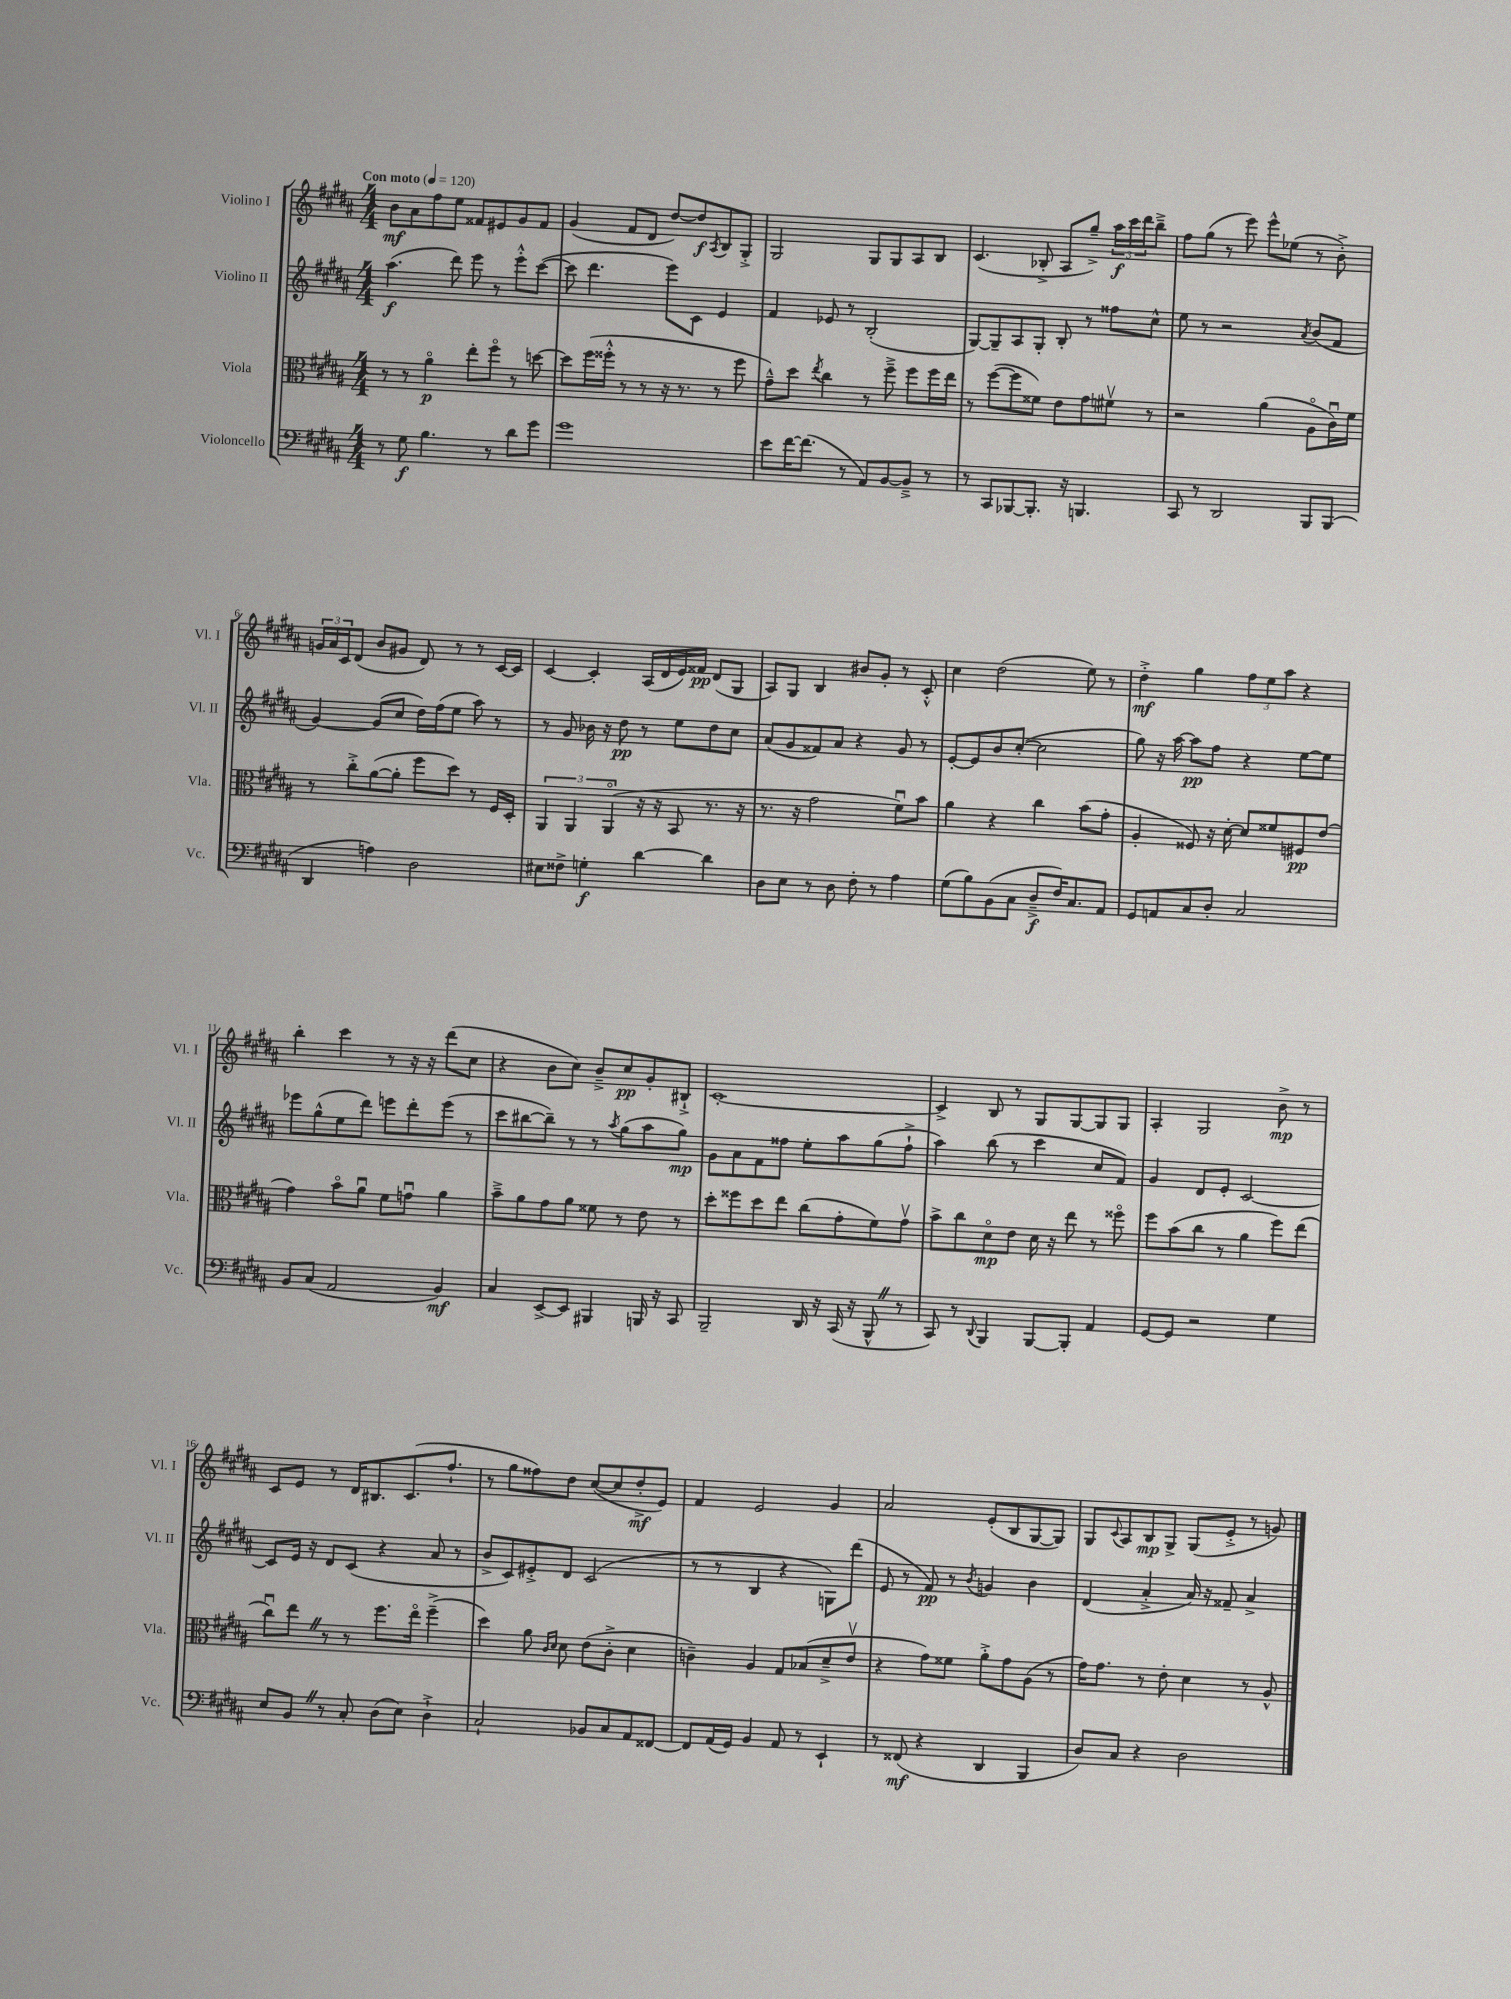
<<
\new StaffGroup <<
\new Staff = "s0" \with { instrumentName = "Violino I" shortInstrumentName = "Vl. I" } {
    \clef treble \key b \major \numericTimeSignature \time 4/4 \tempo "Con moto" 4 = 120
    b'8\mf ais'8 fis''8 e''8 fisis'8 eis'8 gis'8 fisis'8 |
    gis'4( fis'8 dis'8 dis''8~) dis''8\f \acciaccatura { ais8 } b8 gis8-.-> |
    gis2 gis8 gis8 ais8 b8 |
    cis'4.( bes8-.-> ais8 gis''8--->) \tuplet 3/2 { ais''16\f cis'''16 dis'''16 } b''8---> |
    fis''8 gis''8( r8 e'''8) e'''8-^ ees''8( r8 b'8-.->) |
    \tuplet 3/2 { g'16 ais'16 cis'16 } dis'8( b'8 gis'8 dis'8) r8 r8 cis'16~ cis'16 |
    cis'4~ cis'4-. ais16( dis'16 e'16) fisis'16\pp dis'8( gis8 |
    ais8) gis8 b4 bis'8 gis'8-. r8 cis'8-.-^ |
    cis''4 dis''2( e''8) r8 |
    dis''4-.->\mf gis''4 \tuplet 3/2 { fis''8 e''8 ais''8 } r4 |
    b''4-. cis'''4 r8 r16 r16 dis'''8( cis''8 |
    r4 b'8 cis''8) b'8---> cis''8\pp gis'8-. bis8-!-> |
    cis'1~-. |
    cis'4-> b8 r8 gis8 gis8~ gis8 gis8 |
    ais4-. gis2 b'8->\mp r8 |
    cis'8 e'8 r8 dis'16 bis8. cis'8.( fis''8.-! |
    r8 gis''8 fisis''8) dis''8 cis''8~( cis''8 dis''8-.->\mf e'8) |
    fis'4 e'2 gis'4 |
    ais'2 e'8-.( b8 gis8~ gis8) |
    gis8 \appoggiatura { cis'8 } ais8 b8\mp gis8-> gis8( e'8-.-> r8 g'8) \bar "|." |
}
\new Staff = "s1" \with { instrumentName = "Violino II" shortInstrumentName = "Vl. II" } {
    \clef treble \key b \major \numericTimeSignature \time 4/4
    ais''4.\f( dis'''8) e'''8 r8 e'''8-.-^ cis'''8~( |
    cis'''8 dis'''4. e'''8) cis'8 e'4 |
    fis'4 ees'8 r8 b2-.( |
    gis8~) gis8-- ais8 gis8-. b8-. r8 fisis''8 cis''8-^ |
    e''8 r8 r2 \acciaccatura { ais'8 } b'8( fis'8 |
    gis'4~) gis'8( cis''8 dis''16) fis''16( e''8 ais''8) r8 |
    r8 gis'8 bes'16 r16 dis''8\pp r8 e''8 dis''8 cis''8 |
    ais'8( gis'8 fisis'8) ais'8 r4 gis'8 r8 |
    e'8~-. e'8 b'8 cis''8~-.( cis''2 |
    gis''8) r16 ais''16~ ais''8\pp fis''8 r4 e''8~ e''8 |
    ees'''8 gis''8-^( e''8 dis'''8) e'''8 dis'''8-. e'''8( r8 |
    cis'''8 bis''8~ bis''8--) r8 r8 \acciaccatura { ais''8 } gis''8( ais''8 gis''8\mp) |
    gis'8 ais'8 fis'8 fisis''8 e''8-. ais''8 gis''8( fisis''8-!-> |
    ais''4) b''8( r8 cis'''4 cis''8 fis'8) |
    gis'4 dis'8 e'8-. cis'2~ |
    cis'8 e'16 r16 dis'8 cis'8( r4 ais'8 r8 |
    b'8-> cis'8) eis'8-.-> dis'8 cis'2( |
    r8 r8 b4 r4 g8) dis'''8( |
    e'8 r8 fis'8\pp) r8 \acciaccatura { b'8 } g'4 b'4 |
    dis'4( ais'4-.-> ais'16) r16 fisis'8-- ais'4-> \bar "|." |
}
\new Staff = "s2" \with { instrumentName = "Viola" shortInstrumentName = "Vla." } {
    \clef alto \key b \major \numericTimeSignature \time 4/4
    r8 r8 ais'4\flageolet\p e''8-. fis''8\flageolet r8 d''8~ |
    d''8 fis''16( fisis''16-.-^ r8 r8 r16 r8. r8 fisis''8 |
    gis'8---^) dis''8 \acciaccatura { e''8 } cis''4 r8 fis''8---> fis''8 fis''16 e''16 |
    r8 fis''8~( fis''8 fisis'8) e'8 gis'8 fis'8\upbow r8 |
    r2 ais'4( ais8\flageolet cis'16\downbow) fis'16 |
    r8 cis''8-.-> ais'8~( ais'8-. fis''8 dis''8) r8 fis16 dis16-. |
    \tuplet 3/2 { ais,4 ais,4 ais,4\flageolet( } r16 r16 b,8 r8. r16 |
    r8. r16 gis'2 fis'8\downbow) b'8 |
    ais'4 r4 cis''4 b'8( gis'8-. |
    ais4-. fisis8) r16 dis'16~-. dis'8 fisis'8 fis8\pp e'8( |
    gis'4) b'8\flageolet ais'8\downbow fis'8 g'8\downbow ais'4 |
    b'8---> ais'8 gis'8 ais'8 fisis'8 r8 e'8 r8 |
    dis''8-. fisis''8 dis''8 e''8 cis''8( gis'8-. fis'8) gis'8\upbow |
    b'8-> cis''8 dis'8\flageolet\mp e'8 dis'16 r16 e''8 r8 fisis''8\flageolet |
    fis''8 b'8( cis''8 r8 ais'4 fis''8) e''8( |
    cis''8\downbow) e''8 \once \override BreathingSign.text = \markup { \musicglyph "scripts.caesura.straight" } \breathe r8 r8 fis''8. e''16\flageolet fis''4--->( |
    dis''4) ais'8 \grace { cis'16 dis'16 } dis'8 e'8( cis'8-.-> dis'4 |
    c'4--) ais4 gis8 bes8( dis'8---> e'8\upbow |
    r4 gis'8) fisis'8 ais'8-.-> gis'8 ais8( r8 |
    gis'16) gis'8. r8 e'8-. dis'4 r8 ais8-^ \bar "|." |
}
\new Staff = "s3" \with { instrumentName = "Violoncello" shortInstrumentName = "Vc." } {
    \clef bass \key b \major \numericTimeSignature \time 4/4
    r8 gis8\f b4. r8 dis'8 gis'8 |
    gis'1 |
    e'8 fis'16~ fis'8.( r8 ais,8) b,8~ b,8---> r8 |
    r8 cis,8 bes,,8~ bes,,8.-. r16 b,,4. |
    cis,8 r8 dis,2 b,,8 b,,8( |
    dis,4 a4) dis2 |
    eis8 fisis8-> g4-.\f dis'4~ dis'4 |
    dis8 e8 r8 dis8 fis8-. r8 ais4 |
    gis8( b8) b,8( cis8 dis8--->\f fis16) cis8. ais,8 |
    gis,8 a,8 cis8 dis8-. cis2 |
    b,8 cis8( ais,2 b,4\mf) |
    cis4 e,8~-> e,8 bis,,4 b,,16 r16 cis,8 |
    b,,2-- dis,16 r16 cis,16( r16 b,,8-^ \once \override BreathingSign.text = \markup { \musicglyph "scripts.caesura.straight" } \breathe r8 |
    cis,8) r8 \appoggiatura { dis,8 } b,,4 b,,8~ b,,8-. ais,4 |
    gis,8~ gis,8 r2 gis4 |
    e8 b,8 \once \override BreathingSign.text = \markup { \musicglyph "scripts.caesura.straight" } \breathe r8 cis8-. dis8( e8) dis4-!-> |
    cis2-! bes,8 cis8 ais,8 fisis,8~ |
    fisis,8 ais,16( gis,16) b,4 ais,8 r8 e,4-! |
    r8 fisis,8\mf( r4 dis,4 b,,4 |
    dis8) cis8 r4 dis2 \bar "|." |
}
>>
>>
